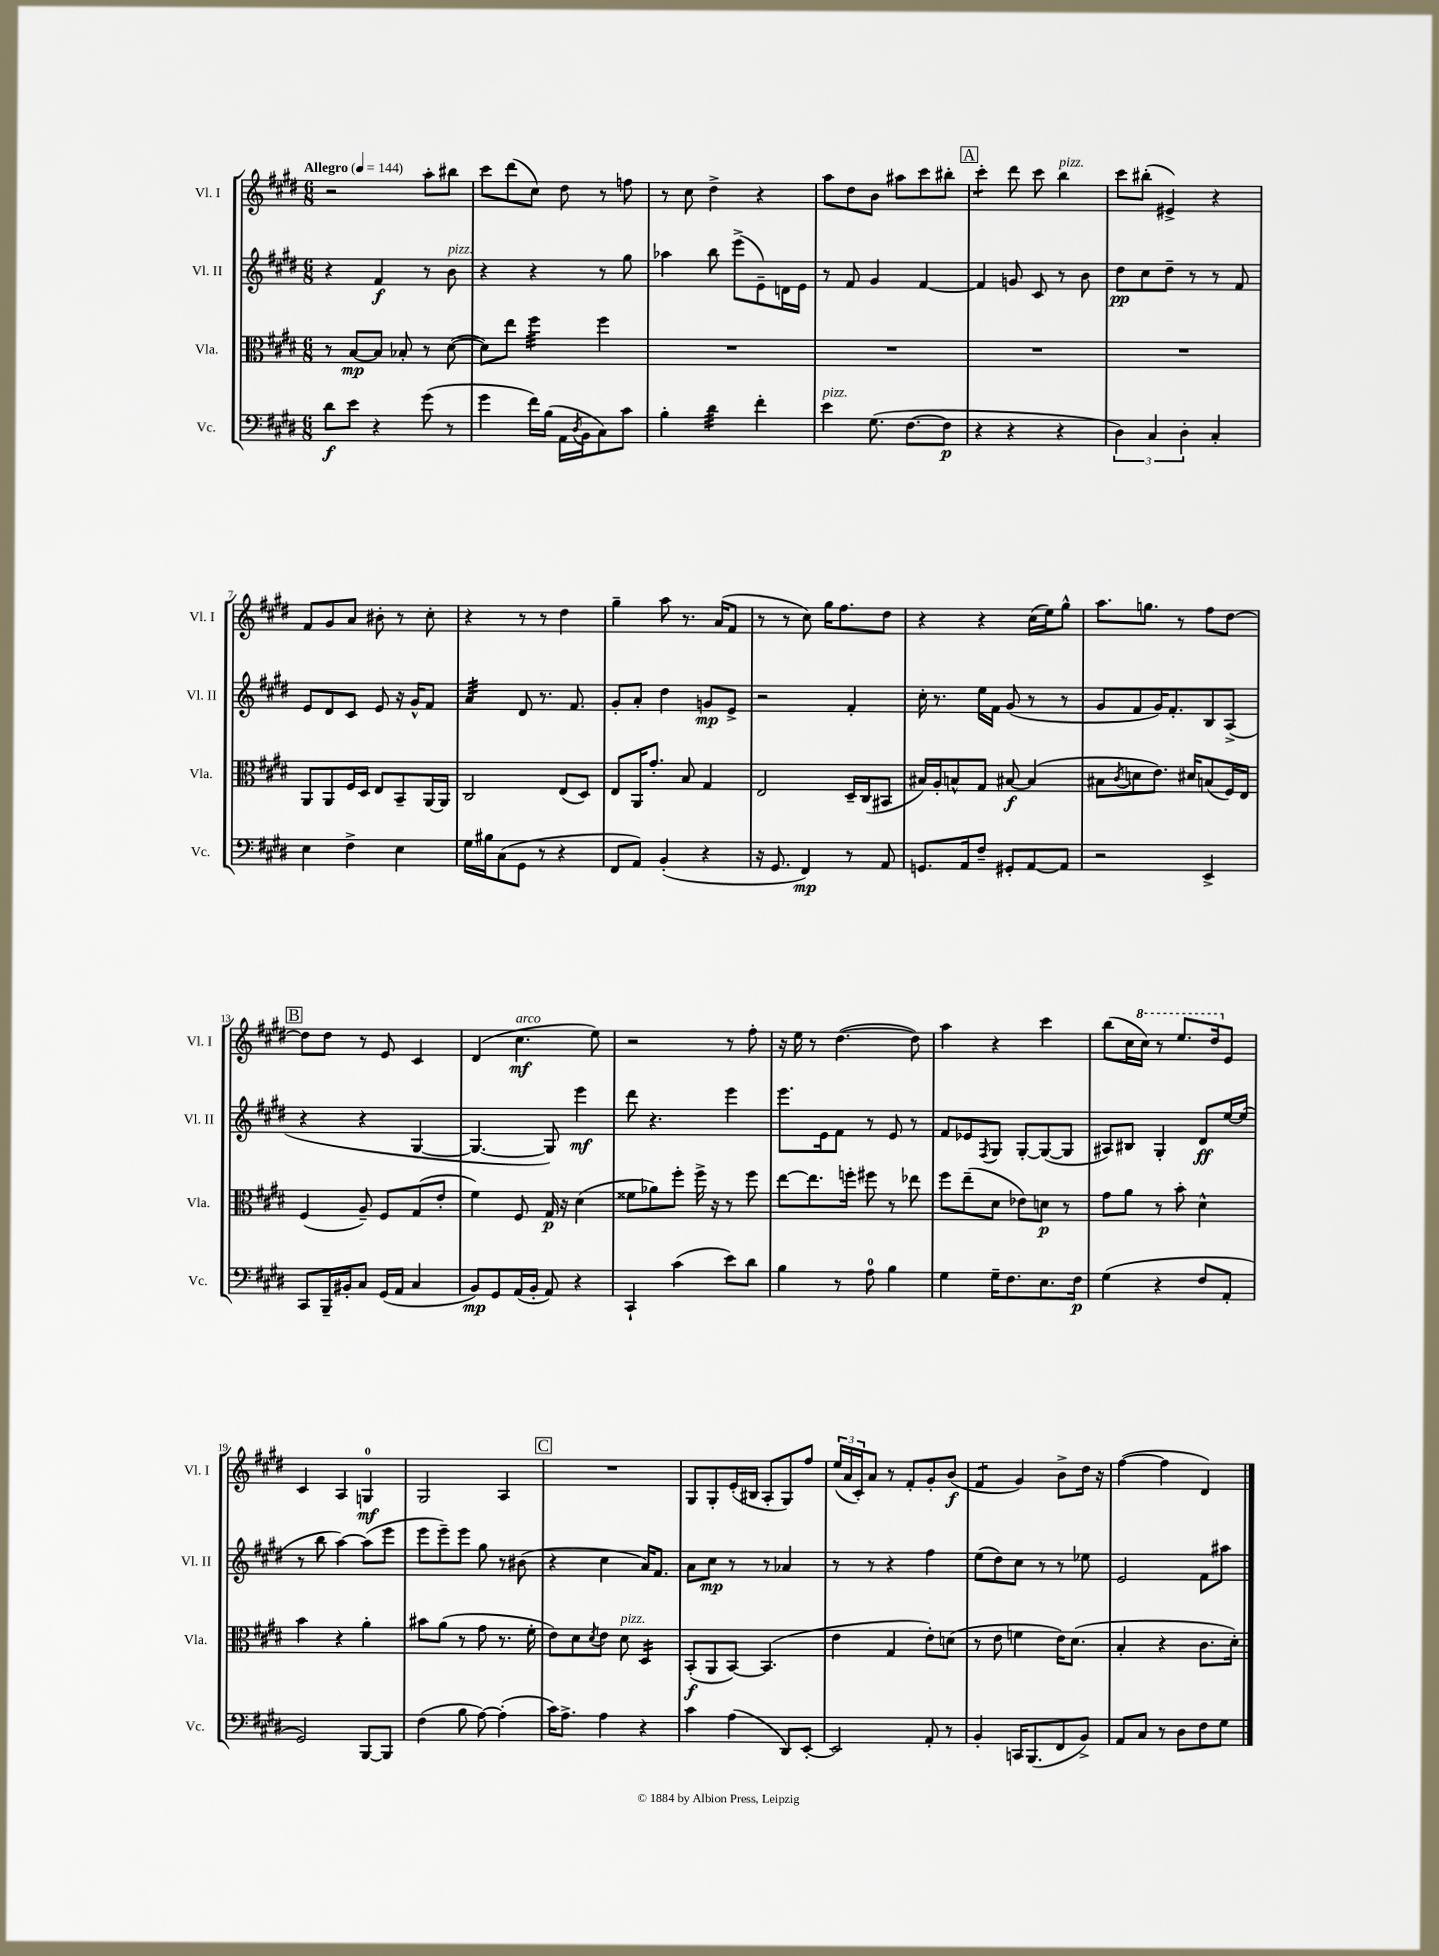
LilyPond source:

<<
\new StaffGroup <<
\new Staff = "s0" \with { instrumentName = "Vl. I" shortInstrumentName = "Vl. I" } {
    \clef treble \key e \major \numericTimeSignature \time 6/8 \tempo "Allegro" 4 = 144
    r2 a''8-. bis''8 |
    cis'''8 dis'''8( cis''8) dis''8 r8 f''8 |
    r8 cis''8 dis''4-> r4 |
    a''8 dis''8 b'8 ais''8 cis'''8 bis''8-. |
    \mark \markup { \box "A" } cis'''4:8-. dis'''8 cis'''8 b''4^\markup { \italic "pizz." } |
    cis'''8 bis''8-.( eis'4->) r4 |
    fis'8 gis'8 a'8 bis'8-. r8 cis''8-. |
    r4 r8 r8 dis''4 |
    gis''4-- a''8 r8. a'16( fis'8 |
    r8 r8 cis''8) gis''16 fis''8. dis''8 |
    r4 r4 cis''16( e''16) gis''8-^ |
    a''8. g''8. r8 fis''8 dis''8~ |
    \mark \markup { \box "B" } dis''8 dis''8 r8 e'8 cis'4 |
    dis'4( cis''4.\mf^\markup { \italic "arco" } e''8) |
    r2 r8 fis''8-. |
    r16 e''16 r8 dis''4.~( dis''8) |
    a''4 r4 cis'''4 |
    b''8( cis''16 \ottava #1 cis'''16) r8 e'''8. dis'''16 \ottava #0 e'8 |
    cis'4 a4 g4-0\mf |
    gis2 a4 |
    \mark \markup { \box "C" } R2. |
    gis8 gis8-. e'16-.( bis16 a8-. gis8) fis''8 |
    \tuplet 3/2 { e''16( a'16 cis'16-.) } a'8 r8 fis'8-. gis'8-. b'8\f( |
    fis'4:8 gis'4) b'8-> dis''16 r16 |
    fis''4~( fis''4 dis'4) \bar "|." |
}
\new Staff = "s1" \with { instrumentName = "Vl. II" shortInstrumentName = "Vl. II" } {
    \clef treble \key e \major \numericTimeSignature \time 6/8
    r4 fis'4\f r8 b'8^\markup { \italic "pizz." } |
    r4 r4 r8 gis''8 |
    aes''4 b''8 e'''8->( e'8--) d'16 e'16 |
    r8 fis'8 gis'4 fis'4~ |
    \mark \markup { \box "A" } fis'4 g'8 cis'8 r8 b'8 |
    dis''8\pp cis''8 dis''8-- r8 r8 fis'8 |
    e'8 dis'8 cis'8 e'8 r16 gis'16-^ fis'8 |
    a'4:32 dis'8 r8. fis'8. |
    gis'8-. a'8-. dis''4 g'8\mp e'8-> |
    r2 fis'4-. |
    cis''16-. r8. e''16 fis'16 gis'8( r8 r8 |
    gis'8 fis'8 gis'16) fis'8.-. b8 a8->( |
    \mark \markup { \box "B" } r4 r4 gis4~ |
    gis4.~ gis8) e'''4\mf |
    dis'''8 r4. e'''4 |
    e'''8. e'16 fis'8 r8 e'8 r8 |
    fis'8 ees'8 \acciaccatura { fis8 } gis8 gis8~-. gis8~( gis8 |
    ais8) bis8 gis4-. dis'8\ff e''16~ e''16( |
    r8 b''8 a''4~) a''8( e'''8 |
    e'''8 e'''8--) e'''8 gis''8 r8 bis'8( |
    \mark \markup { \box "C" } r4 cis''4 a'16) fis'8. |
    a'8 cis''8\mp r8 r8 aes'4 |
    r8 r8 r4 fis''4 |
    e''8( dis''8) cis''8 r8 r8 ees''8 |
    e'2 fis'8 ais''8 \bar "|." |
}
\new Staff = "s2" \with { instrumentName = "Vla." shortInstrumentName = "Vla." } {
    \clef alto \key e \major \numericTimeSignature \time 6/8
    r8 b8~\mp b8 bes8-. r8 dis'8~( |
    dis'8) e''8 fis''4:32 fis''4 |
    R2. |
    R2. |
    \mark \markup { \box "A" } R2. |
    R2. |
    a,8 a,8 fis16 dis16 e8 b,8-- a,16~ a,16 |
    cis2 e8( dis8) |
    e8 a,16 gis'8.-. b8 gis4 |
    e2 dis16-- cis16( bis,8 |
    bis16) a16-. b8-^ gis8 bis8~\f bis4( |
    bis8 \acciaccatura { cis'8 } d'8 e'8.) dis'16 b8( fis16) e16 |
    \mark \markup { \box "B" } fis4( a8--) fis8 gis8( e'8-. |
    fis'4) fis8 gis16\p r16 dis'4( |
    fisis'8 aes'8) fis''8-. fis''16-> r16 r8 fis''8 |
    e''8~ e''8. f''16-. fis''8 r8 ees''8 |
    fis''8 e''8--( dis'8 ees'8) d'8\p r8 |
    gis'8 a'8 r8 b'8-. dis'4-^ |
    b'4 r4 a'4-. |
    bis'8 a'8( r8 gis'8 r8. fis'16-. |
    \mark \markup { \box "C" } e'8) dis'8 \acciaccatura { dis'8 } e'8 dis'8^\markup { \italic "pizz." } dis4:16 |
    b,8-.\f( a,8 b,8~) b,4.( |
    e'4 gis4 e'8-.) d'8( |
    r8 e'8 f'4 e'16) dis'8.( |
    b4-. r4 cis'8. dis'16-.) \bar "|." |
}
\new Staff = "s3" \with { instrumentName = "Vc." shortInstrumentName = "Vc." } {
    \clef bass \key e \major \numericTimeSignature \time 6/8
    dis'8\f e'8 r4 gis'8( r8 |
    gis'4 fis'16) b16( a,16 \acciaccatura { dis8 } b,16 cis8) cis'8 |
    b4-. dis'4:32 fis'4-. |
    e'4^\markup { \italic "pizz." } gis8.( fis8.~ fis8\p |
    \mark \markup { \box "A" } r4 r4 r4 |
    \tuplet 3/2 { dis4) cis4 dis4-. } cis4-. |
    e4 fis4-> e4 |
    gis16 bis16 cis8( gis,8 r8 r4 |
    fis,8 a,8) b,4-.( r4 |
    r16 gis,8. fis,4\mp) r8 a,8 |
    g,8. a,16 fis8-- gis,8-. a,8~ a,8 |
    r2 e,4-> |
    \mark \markup { \box "B" } cis,8 b,,16-- bis,16-. cis8 gis,16( a,16 cis4 |
    b,8\mp) gis,8 a,16( b,16-. a,8) r4 |
    cis,4-! cis'4( e'8) dis'8 |
    b4 r8 a8-0 b4 |
    gis4 gis16-- fis8. e8. fis16\p |
    gis4( r4 fis8 a,8-. |
    gis,2) b,,8~ b,,8 |
    fis4( b8 a8~) a4-.( |
    \mark \markup { \box "C" } cis'16) a8.-> a4 r4 |
    cis'4 a4( dis,8) e,8~-. |
    e,2 a,8-. r8 |
    b,4-. c,16 b,,8.( fis,8 b,8->) |
    a,8 cis8 r8 dis8 fis8 gis8 \bar "|." |
}
>>
>>
